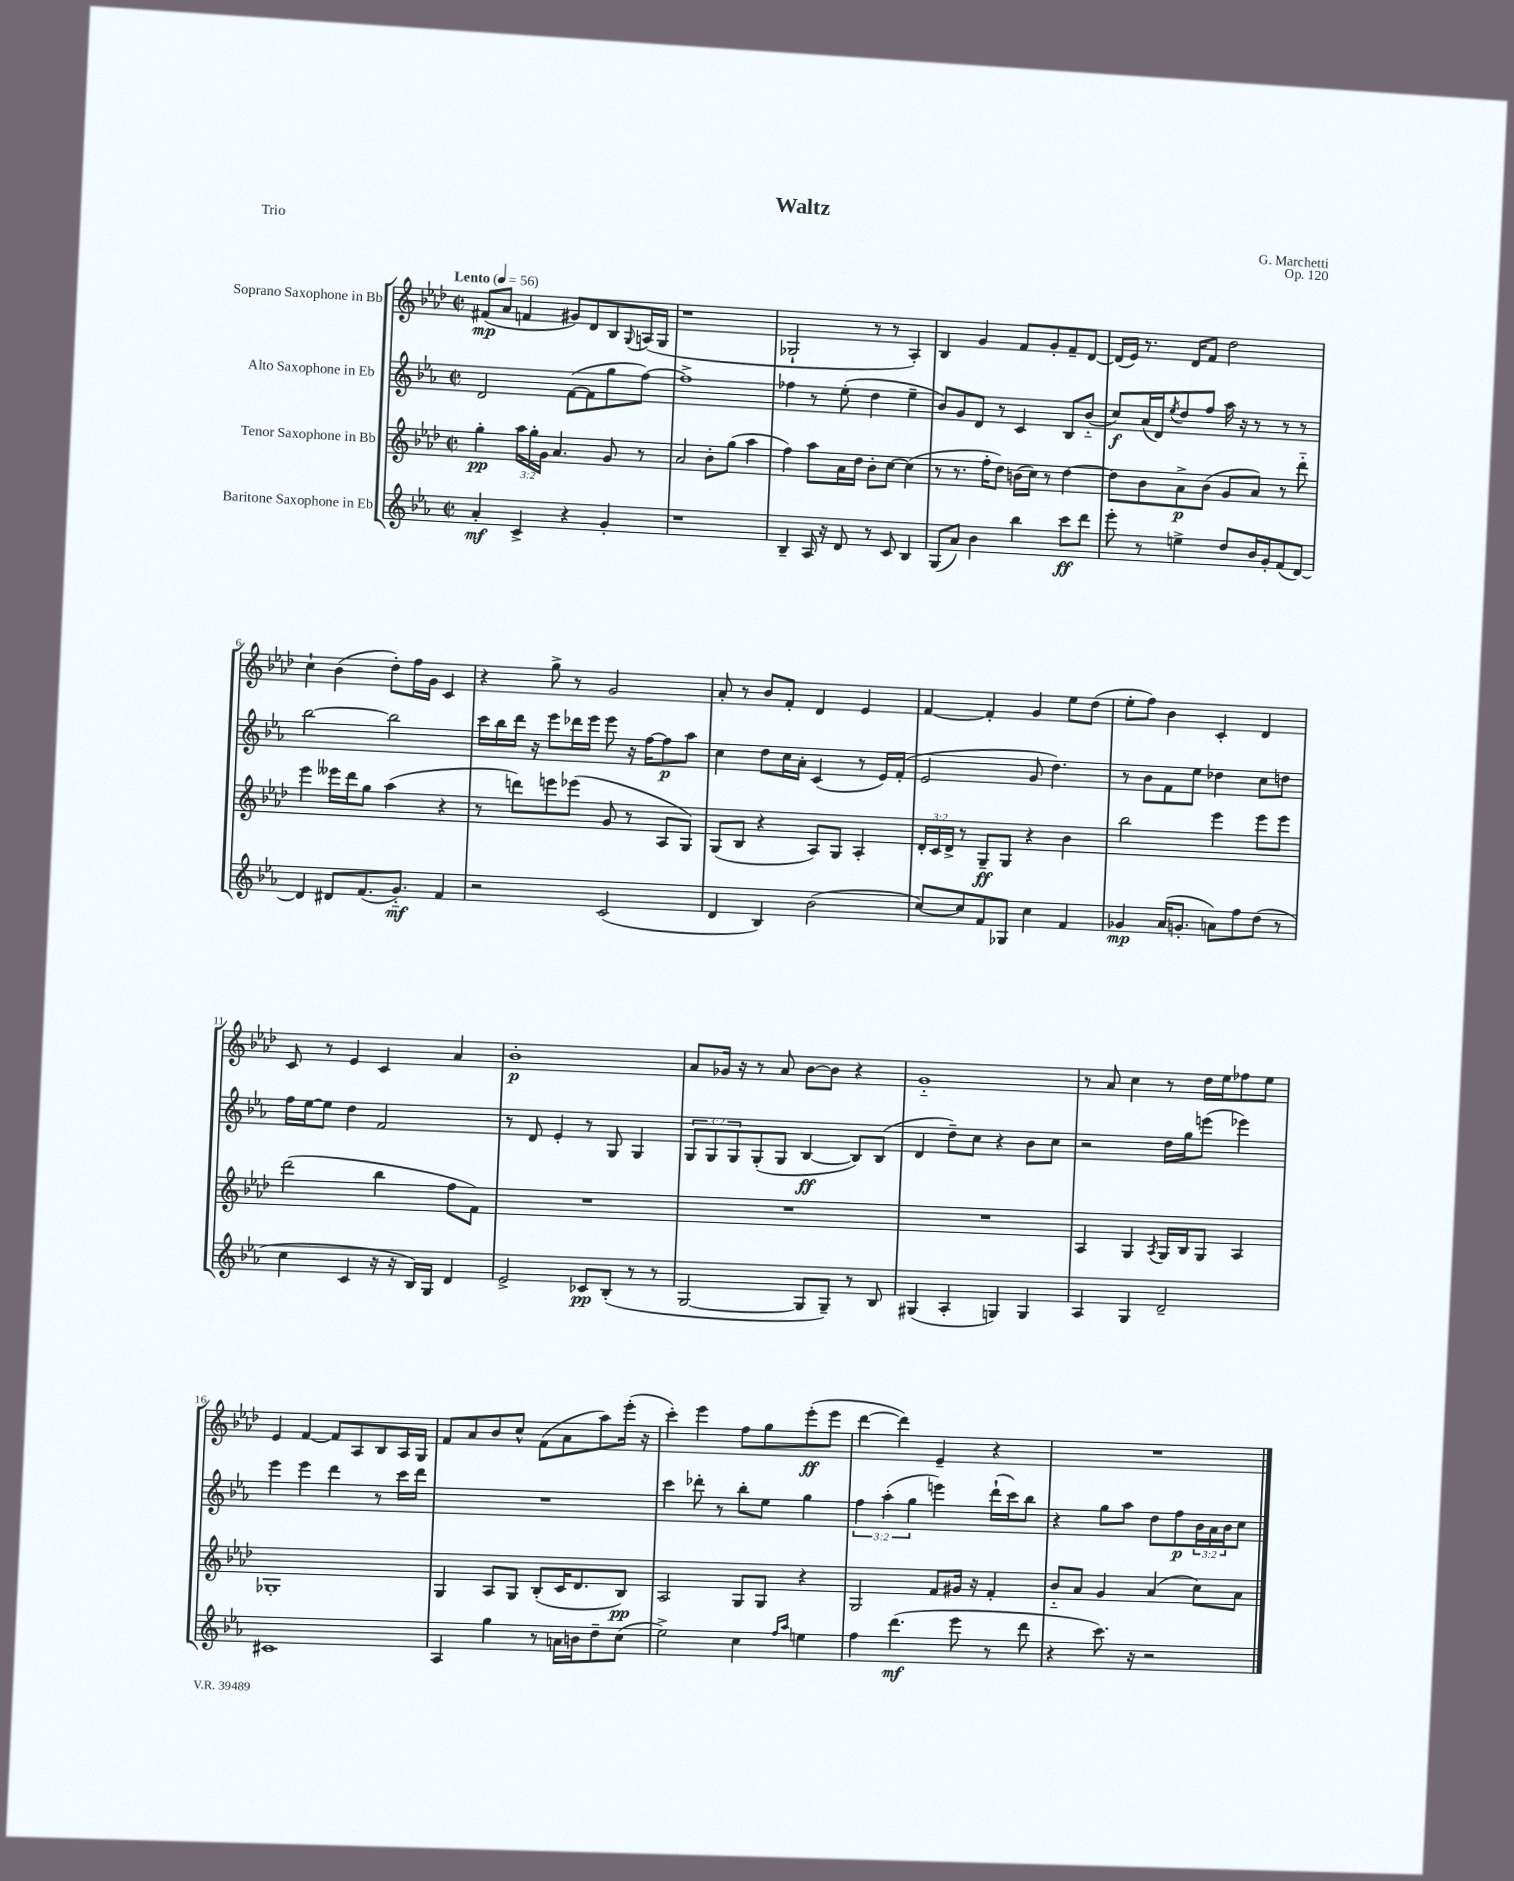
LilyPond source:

\header { title = "Waltz" composer = "G. Marchetti" opus = "Op. 120" piece = "Trio" }
<<
\new StaffGroup <<
\new Staff = "s0" \with { instrumentName = "Soprano Saxophone in Bb" } {
    \clef treble \key aes \major \defaultTimeSignature \time 2/2 \tempo "Lento" 4 = 56
    fis'8\mp( aes'8 f'4 gis'8) des'8 bes8 \appoggiatura { g8 } a16( g16 |
    r1 |
    ges2-! r8 r8 aes4-.) |
    bes4 g'4 f'8 g'8-. f'8-- des'8~ |
    des'16( ees'16) r8. des'16 f'8 des''2 |
    c''4-! bes'4( des''8-.) f''16 g'16 c'4 |
    r4 g''8-> r8 g'2 |
    aes'8-. r8 bes'8 f'8-. des'4 ees'4 |
    f'4~ f'4-. g'4 ees''8 des''8( |
    ees''8-. f''8) bes'4 c'4-. des'4 |
    c'8 r8 ees'4 c'4 aes'4 |
    bes'1-.\p |
    aes'8 ges'16 r16 r8 aes'8 bes'8~ bes'8 r4 |
    g'1-_ |
    r8 aes'8 c''4 r8 des''16 ees''16 fes''8 ees''8 |
    ees'4 f'4~ f'8 aes8 bes8 aes16 g16 |
    f'8 aes'8 bes'8 c''8-^ f'8( aes'8 aes''8) ees'''16-.( r16 |
    c'''4-.) ees'''4 f''8 g''8 ees'''8-.\ff( ees'''8 |
    des'''4~ des'''4) ees'4-- r4 |
    R1 \bar "|." |
}
\new Staff = "s1" \with { instrumentName = "Alto Saxophone in Eb" } {
    \clef treble \key ees \major \defaultTimeSignature \time 2/2 \override Staff.TupletNumber.text = #tuplet-number::calc-fraction-text
    d'2 f'8~( f'8 g''8 f''8~) |
    f''1-> |
    fes''4 r8 ees''8-.( d''4 ees''4-- |
    bes'8) g'8 d'8 r8 c'4 bes8 bes'8-_( |
    c''8\f) aes'16( d'16) \acciaccatura { ees''8 } d''8 f''8 aes''16 r16 r8 r8 r8 |
    bes''2~ bes''2 |
    c'''16 bes''16 d'''16 r16 ees'''8 des'''16 ees'''16 ees'''8 r16 f''16~ f''8\p aes''8 |
    c''4 d''8 c''16 aes'16-. c'4( r8 ees'16) f'16-.( |
    ees'2 g'8 d''4.) |
    r8 bes'8 f'8 ees''8 des''4 c''8 d''8 |
    f''16 ees''16~ ees''8 d''4 f'2 |
    r8 d'8 ees'4-. r8 g8 g4 |
    \tuplet 3/2 { g8 g8 g8 } g8-.( g8 bes4~\ff bes8) bes8( |
    d'4 d''8--) c''8 r4 bes'8 c''8 |
    r2 d''16 g''16 e'''8( ees'''4) |
    ees'''4 ees'''4 d'''4 r8 c'''16 d'''16 |
    R1 |
    c'''4 des'''8-. r8 bes''8-. ees''8 g''4 |
    \tuplet 3/2 { f''4 aes''4-.( g''4 } e'''4) d'''16-!( c'''16) bes''8 |
    r4 g''8 aes''8 d''8 f''8\p \tuplet 3/2 { bes'16 aes'16 bes'16 } c''8 \bar "|." |
}
\new Staff = "s2" \with { instrumentName = "Tenor Saxophone in Bb" } {
    \clef treble \key aes \major \defaultTimeSignature \time 2/2 \override Staff.TupletNumber.text = #tuplet-number::calc-fraction-text
    g''4-.\pp \tuplet 3/2 { aes''16 g''16-. g'16 } aes'4. g'8 r8 |
    aes'2 bes'8-. g''8( aes''4 |
    f''4) aes''8 aes'16 des''16 bes'8-. c''8~ c''4( |
    r8 r8. f''16-. des''8) b'16( c''16) r8 des''4~ |
    des''8 bes'8 aes'8->\p bes'8( g'8 aes'8) r8 des'''8-_ |
    ees'''4 eeses'''16 des'''16 g''8 aes''4( r4 |
    r8 d'''8) e'''8 ees'''8( g'8 r8 aes8 g8) |
    g8( bes8 r4 aes8) g8 aes4-. |
    \tuplet 3/2 { des'16-. c'16 des'16-> } r8 g8--\ff g8 r4 bes'4 |
    bes''2 ees'''4 ees'''8 ees'''8 |
    des'''2( bes''4 f''8 f'8) |
    R1 |
    R1 |
    R1 |
    aes4 g4 \acciaccatura { aes8 } g16 bes16 g8 aes4 |
    ges1-. |
    g4 aes8 g8 bes8-.( c'16 des'8. bes8\pp) |
    aes2 g8 g8 r4 |
    g2 f'8 gis'16 r16 f'4-. |
    bes'8-_ aes'8 g'4 aes'4( c''8) aes'8 \bar "|." |
}
\new Staff = "s3" \with { instrumentName = "Baritone Saxophone in Eb" } {
    \clef treble \key ees \major \defaultTimeSignature \time 2/2
    aes'4-.\mf c'4-> r4 g'4-. |
    r1 |
    bes4-- aes16 r16 d'8 r8 c'8 bes4 |
    g8( aes'8) bes'4 bes''4 c'''8\ff d'''8 |
    ees'''8-. r8 e''4-> d''8 bes'16 g'16-. f'8( d'8~) |
    d'4 dis'8 f'8.( g'8.-_\mf) f'4 |
    r2 c'2( |
    d'4 bes4) bes'2( |
    c''8~) c''8 f'8 ges8 c''4 f'4 |
    ges'4\mp aes'16( g'8.-. a'8) f''8 d''8( r8 |
    c''4 c'4 r16 r16 bes16) g16 d'4 |
    ees'2-> ces'8\pp bes8-.( r8 r8 |
    g2~ g8 g8--) r8 bes8 |
    gis4( aes4-. g4) g4 |
    aes4 g4 d'2-- |
    cis'1 |
    aes4 g''4 r8 a'16 b'16 d''8-- c''8( |
    ees''2->) c''4 \grace { f''16 aes''16 } e''4 |
    f''4 d'''4.\mf( ees'''8 r8 d'''8 |
    r4 c'''8.) r16 r2 \bar "|." |
}
>>
>>
